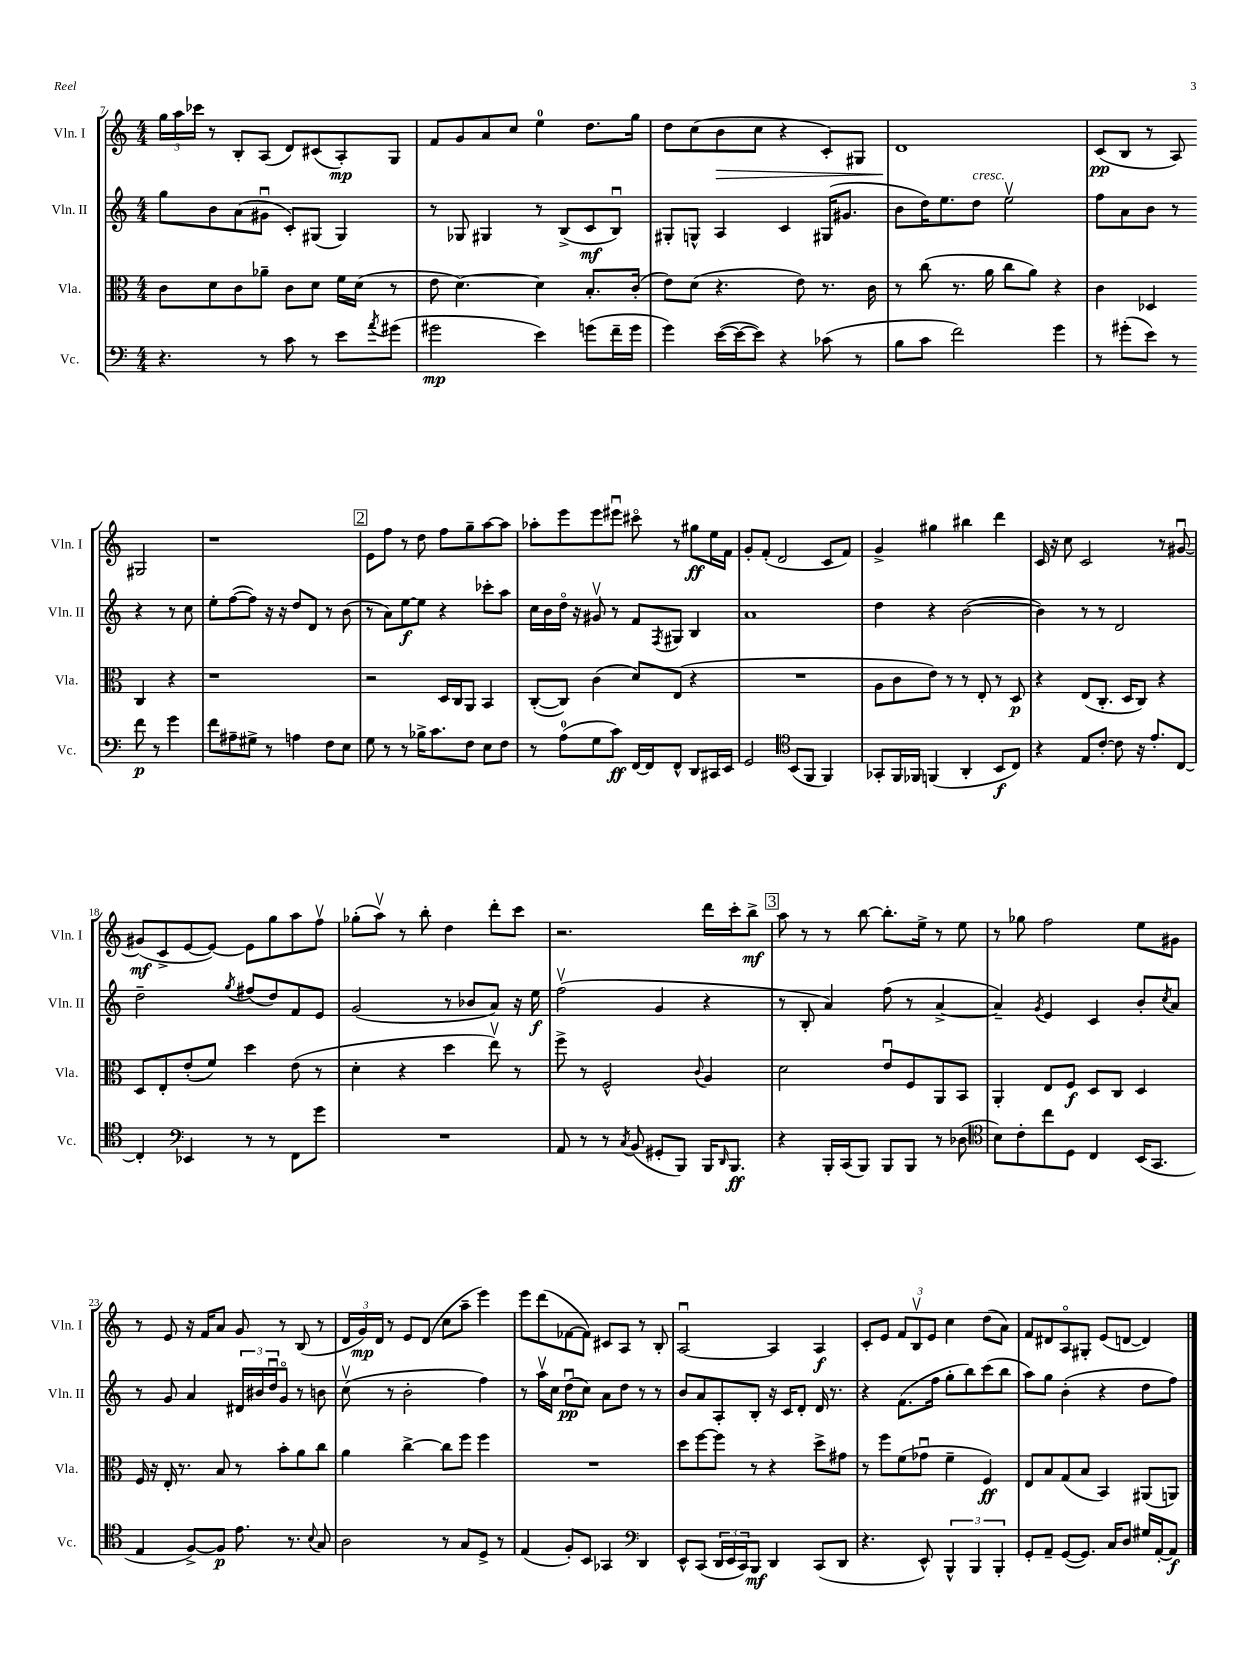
<<
\new StaffGroup <<
\new Staff = "s0" \with { instrumentName = "Vln. I" shortInstrumentName = "Vln. I" } {
    \clef treble \key c \major \numericTimeSignature \time 4/4
    \tuplet 3/2 { g''16 a''16 ces'''16 } r8 b8-. a8( d'8) cis'8( a8-.\mp) g8 |
    f'8 g'8 a'8 c''8 e''4-0 d''8. g''16 |
    d''8 c''8( b'8\> c''8 r4 c'8-.) gis8 |
    d'1\! |
    c'8\pp( b8 r8 a8) gis2 |
    r1 |
    \mark \markup { \box "2" } e'8 f''8 r8 d''8 f''8 g''8-- a''8~ a''8 |
    aes''8-. e'''8 e'''8 eis'''8\downbow cis'''8\flageolet r8 gis''8\ff e''16 f'16 |
    g'8-. f'8-.( d'2 c'8 f'8) |
    g'4-> gis''4 bis''4 d'''4 |
    c'16 r16 c''8 c'2 r8 gis'8~\downbow |
    gis'8\mf( c'8-> e'8~ e'8~) e'8 g''8 a''8 f''8\upbow |
    ges''8-.( a''8\upbow) r8 b''8-. d''4 d'''8-. c'''8 |
    r2. d'''16 c'''16-. b''8->\mf |
    \mark \markup { \box "3" } a''8 r8 r8 b''8~ b''8.-. e''16-> r8 e''8 |
    r8 ges''8 f''2 e''8 gis'8 |
    r8 e'8 r16 f'16 a'8 g'8 r8 b8( r8 |
    \tuplet 3/2 { d'16 g'16\mp) d'16 } r8 e'8 d'8( c''8 a''8-- e'''4) |
    e'''8 d'''8( fes'8~ fes'8) cis'8 a8 r8 b8-. |
    a2~\downbow a4 a4\f |
    c'8-. e'8 \tuplet 3/2 { f'8 b8\upbow e'8 } c''4 d''8( a'8) |
    f'8 dis'8 a8\flageolet gis8-. e'8( d'8~ d'4) \bar "|." |
}
\new Staff = "s1" \with { instrumentName = "Vln. II" shortInstrumentName = "Vln. II" } {
    \clef treble \key c \major \numericTimeSignature \time 4/4
    g''8 b'8 a'8( gis'8\downbow c'8-.) gis8( gis4) |
    r8 ges8 gis4 r8 b8->( c'8\mf b8\downbow) |
    gis8-. g8-^ a4 c'4 gis16( gis'8. |
    b'8 d''16) e''8. d''8^\markup { \italic "cresc." } e''2\upbow |
    f''8 a'8 b'8 r8 r4 r8 c''8 |
    e''8-. f''8~( f''8) r16 r16 d''8 d'8 r8 b'8( |
    \mark \markup { \box "2" } r8 a'8) e''8~\f e''8 r4 ces'''8-. a''8 |
    c''16 b'16 d''16\flageolet r16 gis'8\upbow r8 f'8 \acciaccatura { f8 } gis8 b4 |
    a'1 |
    d''4 r4 b'2~( |
    b'4) r8 r8 d'2 |
    d''2-- \acciaccatura { g''8 } fis''8( d''8) f'8 e'8 |
    g'2( r8 bes'8 a'8) r16 e''16\f |
    f''2\upbow( g'4 r4 |
    \mark \markup { \box "3" } r8 b8-. a'4) f''8( r8 a'4~-> |
    a'4--) \acciaccatura { g'8 } e'4 c'4 b'8-. \acciaccatura { c''8 } a'8 |
    r8 g'8 a'4 \tuplet 3/2 { dis'16 bis'16 d''16\downbow } g'8\flageolet r8 b'8 |
    c''8\upbow( r8 b'2-. f''4) |
    r8 a''16\upbow c''16 d''8\downbow\pp( c''8) a'8 d''8 r8 r8 |
    b'8 a'8 a8-. b8-. r16 c'16 d'8-. d'16 r8. |
    r4 f'8.( f''16 g''8-. b''8) c'''8( b''8 |
    a''8) g''8 b'4-.( r4 d''8 f''8) \bar "|." |
}
\new Staff = "s2" \with { instrumentName = "Vla." shortInstrumentName = "Vla." } {
    \clef alto \key c \major \numericTimeSignature \time 4/4
    c'8 d'8 c'8 aes'8-- c'8 d'8 f'16 d'16( r8 |
    e'8 d'4.~) d'4 b8.-. c'16-.( |
    e'8) d'8( r4. e'8) r8. c'16 |
    r8 c''8( r8. a'16 c''8 a'8) r4 |
    c'4 des4 c4 r4 |
    r1 |
    \mark \markup { \box "2" } r2 d16 c16 a,8 b,4 |
    c8~-.( c8) c'4( d'8) e8( r4 |
    R1 |
    a8 c'8 e'8) r8 r8 e8-. r8 d8\p |
    r4 e8( c8.-. d16 c8) r4 |
    d8 e8-. e'8-.( f'8) d''4 e'8( r8 |
    d'4-. r4 d''4 e''8\upbow) r8 |
    f''8-> r8 f2-^ \appoggiatura { c'8 } a4 |
    \mark \markup { \box "3" } d'2 e'8\downbow f8 a,8 b,8 |
    a,4-. e8 f8\f d8 c8 d4 |
    f16 r16 e16-. r8. b8 r8 b'8-. a'8 c''8 |
    a'4 c''4~-> c''8 f''8 f''4 |
    R1 |
    d''8 f''8~ f''8 r8 r4 d''8-> gis'8 |
    r8 f''8 f'8( ges'8\downbow f'4-- f4\ff) |
    e8 b8 g8( b8 b,4) ais,8( a,8) \bar "|." |
}
\new Staff = "s3" \with { instrumentName = "Vc." shortInstrumentName = "Vc." } {
    \clef bass \key c \major \numericTimeSignature \time 4/4
    r4. r8 c'8 r8 e'8 \acciaccatura { a'8 } gis'8( |
    gis'2\mp e'4) g'8( f'16-- g'16 |
    g'4) e'16~( e'16~ e'8) r4 ces'8( r8 |
    b8 c'8 f'2) g'4 |
    r8 gis'8-.( e'8) r8 f'8\p r8 gis'4 |
    f'8 ais8-- gis8-> r8 a4 f8 e8 |
    \mark \markup { \box "2" } g8 r8 r8 bes16-> c'8. f8 e8 f8 |
    r8 a8-0( g8 c'8\ff) f,16~ f,16 f,8-^ d,8 cis,16 e,16 |
    g,2 \clef tenor b,8( f,8 f,4) |
    ges,8-. f,16 fes,16 f,4( a,4-. b,8\f c8) |
    r4 e8 c'8~-. c'8 r16 e'8.-. c8~ |
    c4-. \clef bass ees,4 r8 r8 f,8 g'8 |
    R1 |
    a,8 r8 r8 \acciaccatura { c8 } b,8( gis,8-. b,,8) b,,16 \grace { d,16 } b,,8.\ff |
    \mark \markup { \box "3" } r4 b,,16-. c,16( b,,8) b,,8 b,,8 r8 des8( |
    \clef tenor b8) c'8-. c''8 d8 c4 b,16( g,8. |
    e4 f8~->) f8\p e'8. r8. \appoggiatura { b8 } g8 |
    a2 r8 g8 d8-> r8 |
    e4( f8-.) b,8 ges,4 \clef bass d,4 |
    e,8-^ c,8( \tuplet 3/2 { d,16 e,16 c,16) } b,,8\mf d,4 c,8( d,8 |
    r4. e,8-^) \tuplet 3/2 { b,,4-^ b,,4 b,,4-. } |
    g,8-. a,8-- g,8~( g,8.) c16 d8 gis16 a,16~-. a,8\f \bar "|." |
}
>>
>>
\layout { \context { \Score currentBarNumber = #7 } }
